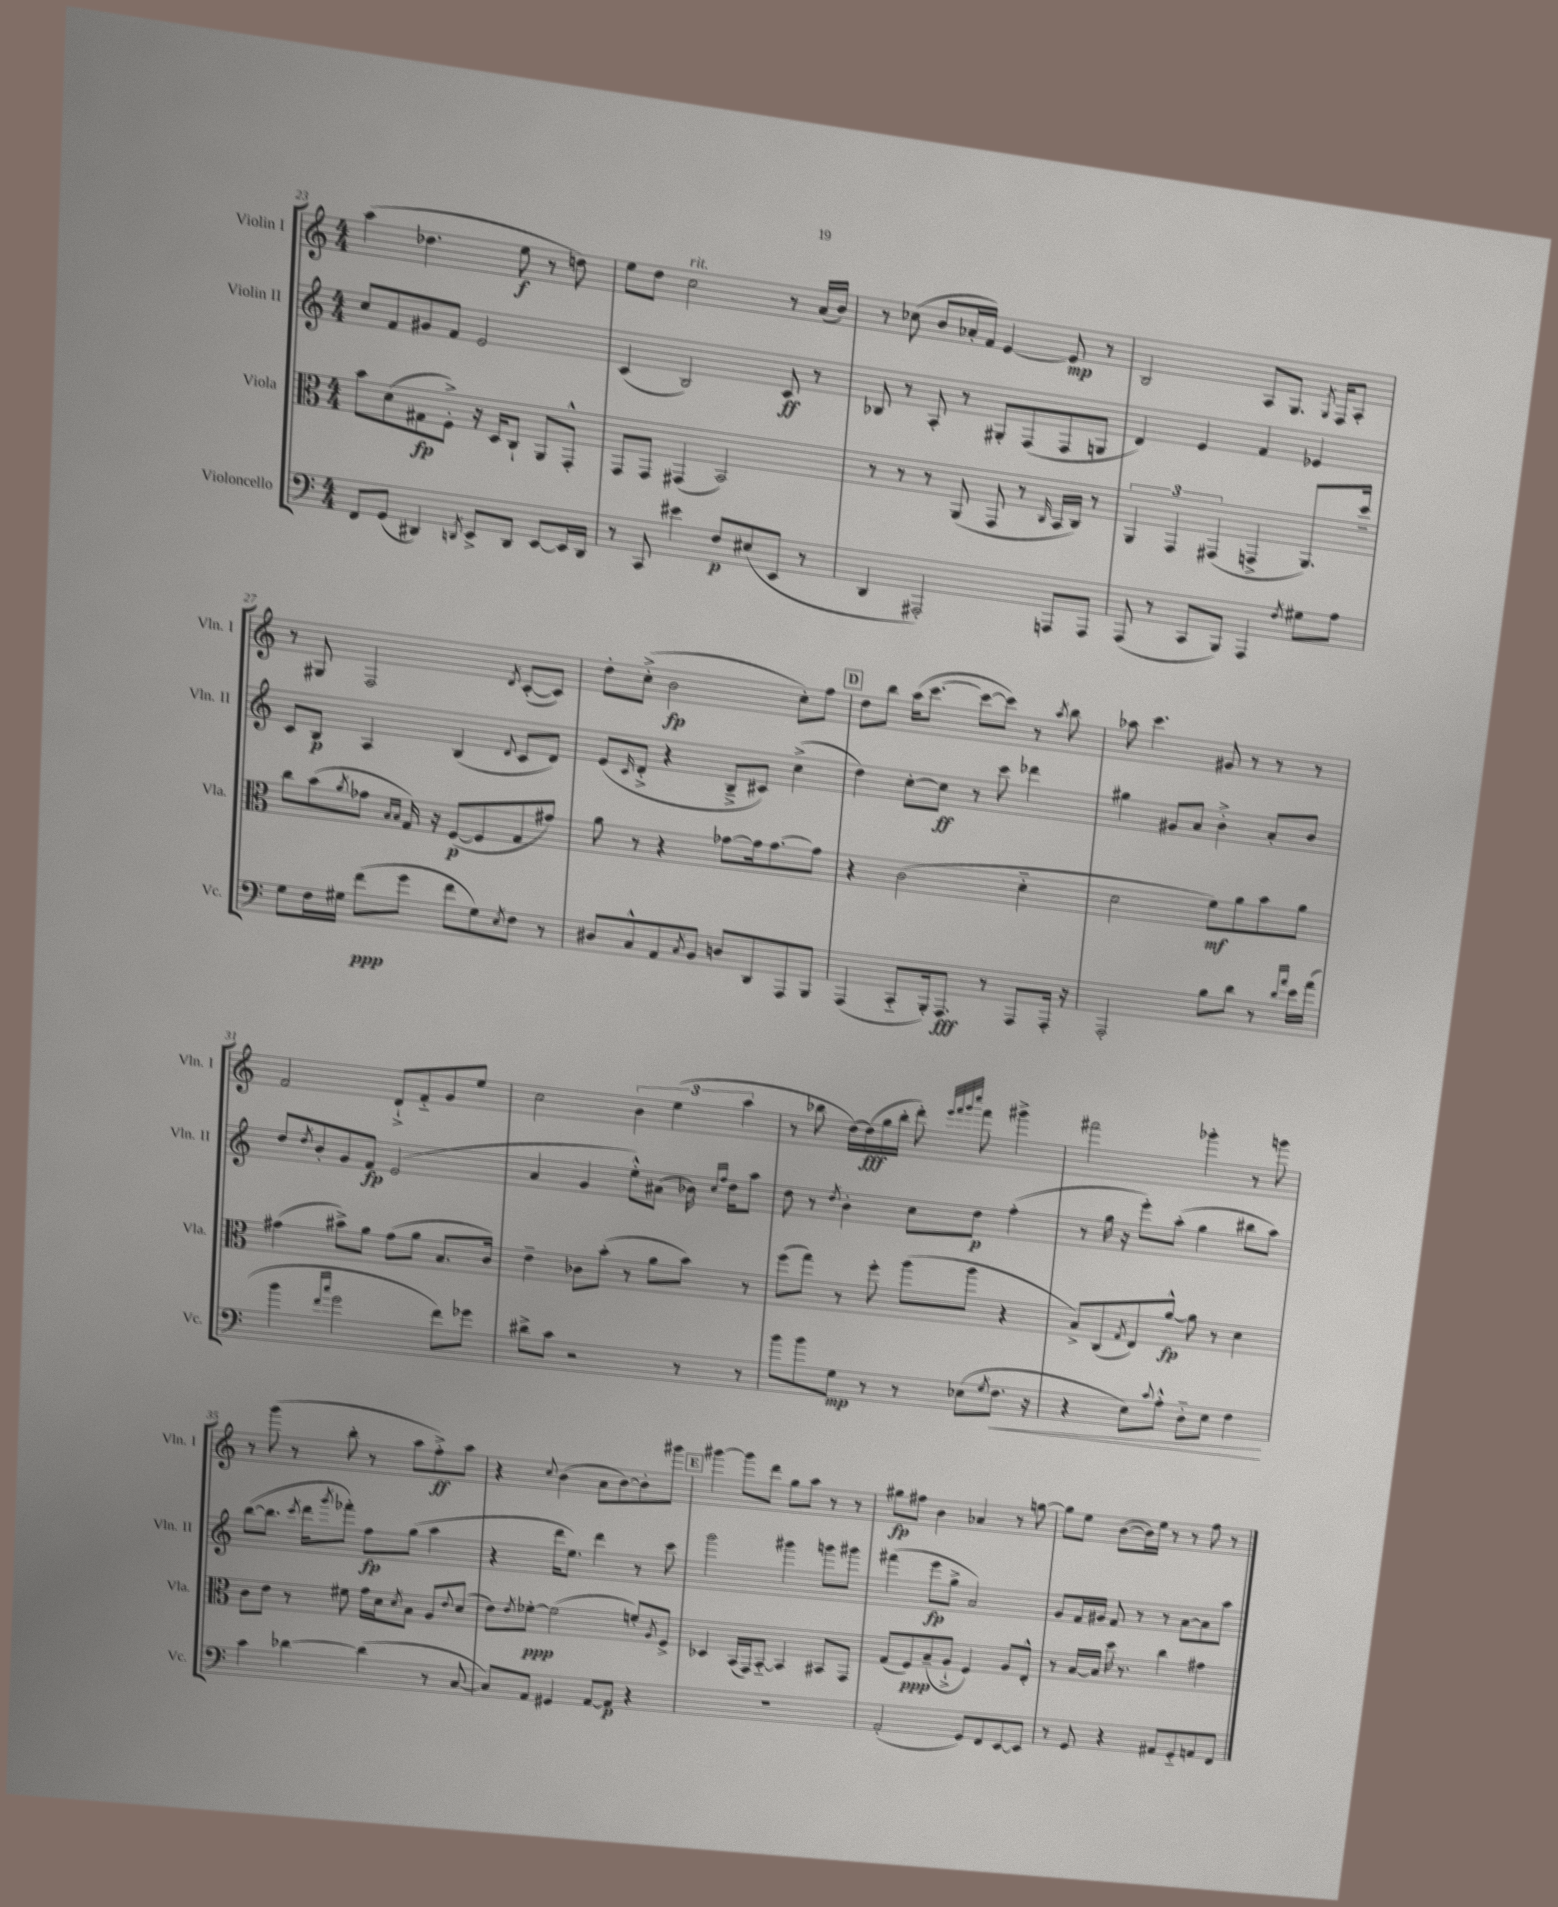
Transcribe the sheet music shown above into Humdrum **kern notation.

**kern	**dynam	**kern	**dynam	**kern	**dynam	**kern	**dynam
*part4	*part4	*part3	*part3	*part2	*part2	*part1	*part1
*staff4	*staff4	*staff3	*staff3	*staff2	*staff2	*staff1	*staff1
*I"Violoncello	*	*I"Viola	*	*I"Violin II	*	*I"Violin I	*
*I'Vc.	*	*I'Vla.	*	*I'Vln. II	*	*I'Vln. I	*
*clefF4	*	*clefC3	*	*clefG2	*	*clefG2	*
*k[]	*	*k[]	*	*k[]	*	*k[]	*
*M4/4	*	*M4/4	*	*M4/4	*	*M4/4	*
=23	=23	=23	=23	=23	=23	=23	=23
8FF/L	.	8b\L	.	8cc/L	.	(4aa\	.
(8GG/J	.	(8d\	.	8f/	.	.	.
4DD#X/)	.	8G#X\	fp	8g#X/	.	4.dd-X\	.
.	.	8F'^\J)	.	8f/J	.	.	.
8qDDn/	.	.	.	.	.	.	.
8EE^/L	.	16r	.	2e/	.	.	.
.	.	16D/KL	.	.	.	.	.
8DD/J	.	8C`/J	.	.	.	8ee\	f
[8EE/L	.	8AA/L	.	.	.	8r	.
16EE/L]	.	8GG'^^/J	.	.	.	8ddn\)	.
16DD/JJ	.	.	.	.	.	.	.
=24	=24	=24	=24	=24	=24	=24	=24
8r	.	8GG/L	.	(4c/	.	8ee\L	.
8CC/	.	8GG/J	.	.	.	8dd\J	.
!	!	!	!	!	!	!LO:TX:a:i:t=rit.	!
4e#X\	.	(4GG#X/	.	2B/)	.	2cc\	.
8F/L	p	2BB/)	.	.	.	.	.
(8E#X/	.	.	.	.	.	.	.
8EE/J	.	.	.	8c/	ff	8r	.
8r	.	.	.	8r	.	(16a/LL	.
.	.	.	.	.	.	16b/JJ)	.
=25	=25	=25	=25	=25	=25	=25	=25
4DD/	.	8r	.	8B-X/	.	8r	.
.	.	8r	.	8r	.	(8cc-X\	.
2AAA#X'/)	.	8r	.	8A'/	.	8b/L	.
.	.	(8AA/	.	8r	.	16a-X'/L	.
.	.	.	.	.	.	16f/JJ)	.
.	.	8GG/	.	8G#X'/L	.	[4e/	.
.	.	8r	.	(8F/	.	.	.
.	.	16qqC/	.	.	.	.	.
8AAAn/L	.	16BB/LL	.	8F/	.	8e/]	mp
.	.	16C/JJ)	.	.	.	.	.
8AAA/J	.	8r	.	8Gn/J	.	8r	.
=26	=26	=26	=26	=26	=26	=26	=26
(8AAA/	.	6AA/	.	4d/)	.	2B/	.
8r	.	.	.	.	.	.	.
.	.	6GG/	.	.	.	.	.
8CC/L	.	.	.	4e/	.	.	.
.	.	(6GG#X/	.	.	.	.	.
8BBB/J)	.	.	.	.	.	.	.
4AAA/	.	4GGn^/	.	4f/	.	8A/L	.
.	.	.	.	.	.	8.G/J	.
8qF/	.	.	.	.	.	.	.
8G#X\L	.	8.AA/L)	.	4e-X/	.	.	.
.	.	.	.	.	.	8qG/	.
.	.	.	.	.	.	16F/KL	.
8A\J	.	.	.	.	.	8A'/J	.
.	.	16dd~/Jk	.	.	.	.	.
!!LO:LB:g=z
=27	=27	=27	=27	=27	=27	=27	=27
8G\L	.	8cc\L	.	8c/L	.	8r	.
16F\L	.	(8b\	.	8B/J	p	8G#X/	.
16G#X\JJ	.	.	.	.	.	.	.
.	.	8qa/	.	.	.	.	.
(8f\L	ppp	8g-X\J	.	4A/	.	2F/	.
.	.	16qqB/LL	.	.	.	.	.
.	.	16qqB/JJ	.	.	.	.	.
8g\J	.	16G/)	.	.	.	.	.
.	.	16r	.	.	.	.	.
8f\L	.	([8F/L	p	(4B/	.	.	.
8G#\)	.	8F/]	.	.	.	.	.
8qE/	.	.	.	8qqd/	.	8qd/	.
8F\J	.	8G/	.	8c/L	.	([8c'/L	.
8r	.	8g#X/J)	.	8d/J)	.	8c/J])	.
=28	=28	=28	=28	=28	=28	=28	=28
8D#X/L	.	8a\	.	(8e/L	.	8dd'\L	.
.	.	.	.	16qqc/	.	.	.
8C^^/	.	8r	.	8d'^/J	.	(8cc'^\J	.
8AA/	.	4r	.	4r	.	2b\	fp
8qC/	.	.	.	.	.	.	.
8BB/J	.	.	.	.	.	.	.
8Dn/L	.	[8g-X\L	.	8B~^/L	.	.	.
8DD/	.	16g-\k]	.	8c#X/J)	.	.	.
.	.	[8.g-\	.	.	.	.	.
8AAA/	.	.	.	(4cc^\	.	8cc'\L)	.
8BBB/J	.	8g-\J]	.	.	.	8ff\J	.
!!LO:REH:place=s1:t=D
=29	=29	=29	=29	=29	=29	=29	=29
(4AAA/	.	4r	.	4dd\)	.	8dd\L	.
.	.	.	.	.	.	8bb\J	.
8CC/L	.	(2c\	.	[8cc'\L	.	(16aa\KL	.
.	.	.	.	.	.	[8.ccc\J	.
16BBB'/k)	.	.	.	8cc\J]	ff	.	.
8.AAA/J	fff	.	.	.	.	.	.
.	.	.	.	8r	.	8ccc\L_	.
8r	.	.	.	8ccc\	.	8ccc\J])	.
8AAA/L	.	4d\	.	4ddd-X\	.	8r	.
.	.	.	.	.	.	8qaa/	.
16AAA'/Jk	.	.	.	.	.	8bb\	.
16r	.	.	.	.	.	.	.
=30	=30	=30	=30	=30	=30	=30	=30
2AAA'/	.	2d\	.	4gg#X\	.	8aa-X\	.
.	.	.	.	.	.	4.ccc\	.
.	.	.	.	8g#X/L	.	.	.
.	.	.	.	8a/J	.	.	.
8B\L	.	8f\L)	mf	4b'^\	.	8g#X/	.
8d\J	.	8a\	.	.	.	8r	.
8r	.	8b\	.	8a'/L	.	8r	.
16qqd/LL	.	.	.	.	.	.	.
16qqa/JJ	.	.	.	.	.	.	.
16e\LL	.	8a\J	.	8b/J	.	8r	.
(16a\JJ	.	.	.	.	.	.	.
!!LO:LB:g=z
=31	=31	=31	=31	=31	=31	=31	=31
4b\	.	(4g#X\	.	8dd/L	.	2f/	.
.	.	.	.	8qdd/	.	.	.
.	.	.	.	8b'/	.	.	.
16qqf/LL	.	.	.	.	.	.	.
16qqcc/JJ	.	.	.	.	.	.	.
2g\	.	8b#X^\L)	.	8g/	.	.	.
.	.	8a\J	.	8f/J	fp	.	.
.	.	(8g#\L	.	(2e/	.	8d`^/L	.
.	.	8a\J	.	.	.	8f/	.
8f\L)	.	8.B/L	.	.	.	8g/	.
8g-X\J	.	.	.	.	.	8ee/J	.
.	.	16c/Jk)	.	.	.	.	.
=32	=32	=32	=32	=32	=32	=32	=32
8d#X^\L	.	4e~\	.	4a/	.	2cc\	.
8c\J	.	.	.	.	.	.	.
2r	.	8c-X\L	.	4g/	.	.	.
.	.	(8b'\J	.	.	.	.	.
.	.	8r	.	8ee'^^\L)	.	6b\	.
.	.	8a\L	.	(8a#X\J	.	.	.
.	.	.	.	.	.	(6ee\	.
8r	.	8b\J)	.	16b-X\)	.	.	.
.	.	.	.	16qqcc/LL	.	.	.
.	.	.	.	16qqff/JJ	.	.	.
.	.	.	.	16dd\KL	.	.	.
.	.	.	.	.	.	6aa\	.
8r	.	8r	.	8aa\J	.	.	.
=33	=33	=33	=33	=33	=33	=33	=33
8b\L	.	(8ff\L	.	8dd\	.	8r	.
8b\	.	8gg\J)	.	8r	.	8bb-X\	.
.	.	.	.	8qdd/	.	.	.
8G\J	mp	8r	.	4b'\	.	[16dd\LL)	.
.	.	.	.	.	.	(16dd\]	fff
8r	.	8ff'\	.	.	.	16gg\	.
.	.	.	.	.	.	16bb-'\JJ	.
8r	.	(8aa\L	.	8cc\L	.	8ddd'\)	.
.	.	.	.	.	.	32qqeee/LLL	.
.	.	.	.	.	.	32qqfff/	.
.	.	.	.	.	.	32qqggg/	.
.	.	.	.	.	.	32qqcccc/JJJ	.
(8E-X\L	.	8aa\J	.	8dd\J	p	8fff\	.
8qG/	.	.	.	.	.	.	.
!	!LO:HP:b	!	!	!	!	!	!
8.F\J	<	4r	.	(4ff'\	.	4ggg#X^\	.
16r	.	.	.	.	.	.	.
=34	=34	=34	=34	=34	=34	=34	=34
4r	.	8B^/L)	.	8r	.	2fff#X\	.
.	.	(8C/	.	16gg\	.	.	.
.	.	.	.	16r	.	.	.
.	.	8qG/	.	.	.	.	.
8E\L)	.	8E/)	.	8eee'\L)	.	.	.
8qqc/	.	.	.	.	.	.	.
8A'^^\J	.	[8a^^/J	fp	(8aa'\J	.	.	.
8D\L	.	8a\]	.	4gg\	.	4ggg-X'\	.
8E\J	.	8r	.	.	.	.	.
4F\	.	4d\	.	8bb#X\L	.	8r	.
.	.	.	.	8aa\J)	.	8gggn\	.
.	[	.	.	.	.	.	.
!!LO:LB:g=z
=35	=35	=35	=35	=35	=35	=35	=35
4c\	.	8c\L	.	([8bb\L	.	8r	.
.	.	8e\J	.	8.bb\J]	.	(8ggg\	.
[4d-X\	.	8r	.	.	.	8r	.
.	.	.	.	8qccc/	.	.	.
.	.	.	.	16ddd\KL	.	.	.
.	.	.	.	8qggg/	.	.	.
.	.	8f#X\	.	8fff-X'\J)	.	8bb'\	.
(4d-\]	.	16g\LL	.	8ff\L	fp	8r	.
.	.	16d\J	.	.	.	.	.
.	.	8qd/	.	.	.	.	.
.	.	8B\J	.	(8gg\J	.	8aa\L	.
8r	.	8A/L	.	4aa\	.	8ff'^\)	ff
.	.	8qqe/	.	.	.	.	.
[8C/	.	(8d/J	.	.	.	8aa\J	.
=36	=36	=36	=36	=36	=36	=36	=36
8C/L])	.	8e\L)	.	4r	.	4r	.
.	.	8qe/	.	.	.	.	.
8AA/J	.	[8f-X'\J	ppp	.	.	.	.
.	.	.	.	.	.	8qqcc/	.
4GG#X/	.	(2f-\]	.	16ddd\KL	.	(4b\	.
.	.	.	.	8.ee\J)	.	.	.
[8AA/L	.	.	.	4ddd\	.	8a\L	.
8AA/J]	p	.	.	.	.	[8b\)	.
4r	.	8fn'/L)	.	8r	.	8b'\]	.
.	.	8qA/	.	.	.	.	.
.	.	8F^/J	.	8ccc\	.	8ggg#X\J	.
!!LO:REH:place=s1:t=E
=37	=37	=37	=37	=37	=37	=37	=37
1r	.	4D-X/	.	2ggg\	.	[4ggg#X\	.
.	.	(16BB/LL	.	.	.	8ggg#\L]	.
.	.	16GG/J)	.	.	.	.	.
.	.	[8BB/J	.	.	.	8ddd\J	.
.	.	4BB/]	.	4ggg#X\	.	8gg\L	.
.	.	.	.	.	.	8aa\J	.
.	.	8BB#X/L	.	8gggn\L	.	8r	.
.	.	8GG/J	.	8ggg#X\J	.	8r	.
=38	=38	=38	=38	=38	=38	=38	=38
(2AA'/	.	(8G/L	.	(4fff#X\	.	8gg#X\L	fp
.	.	8F/)	ppp	.	.	8ff#X\J	.
.	.	(8B~/	.	8eee\L	fp	4b\	.
.	.	8A`^/J	.	8gg^\J	.	.	.
8GG/L)	.	4F/)	.	2a/)	.	4a-X/	.
8FF/	.	.	.	.	.	.	.
[8EE/	.	8A/L	.	.	.	8r	.
8EE/J]	.	8E'^^/J	.	.	.	[8ggn\	.
=39	=39	=39	=39	=39	=39	=39	=39
8r	.	8r	.	8g/L	.	8gg\L]	.
8GG/	.	[16B/LL	.	16f/L	.	8ee\J	.
.	.	16B/JJ]	.	16g#X/JJ	.	.	.
4r	.	16dd\	.	8f/	.	([8b\L	.
.	.	8.r	.	.	.	.	.
.	.	.	.	8r	.	16b\L])	.
.	.	.	.	.	.	16ee\JJ	.
8AA#X/L	.	4cc\	.	8r	.	8r	.
8GG/	.	.	.	[8a\L	.	8r	.
8AAn/	.	4g#X\	.	8a\]	.	8ff\	.
8FF/J	.	.	.	8aa\J	.	8r	.
==	==	==	==	==	==	==	==
*-	*-	*-	*-	*-	*-	*-	*-
